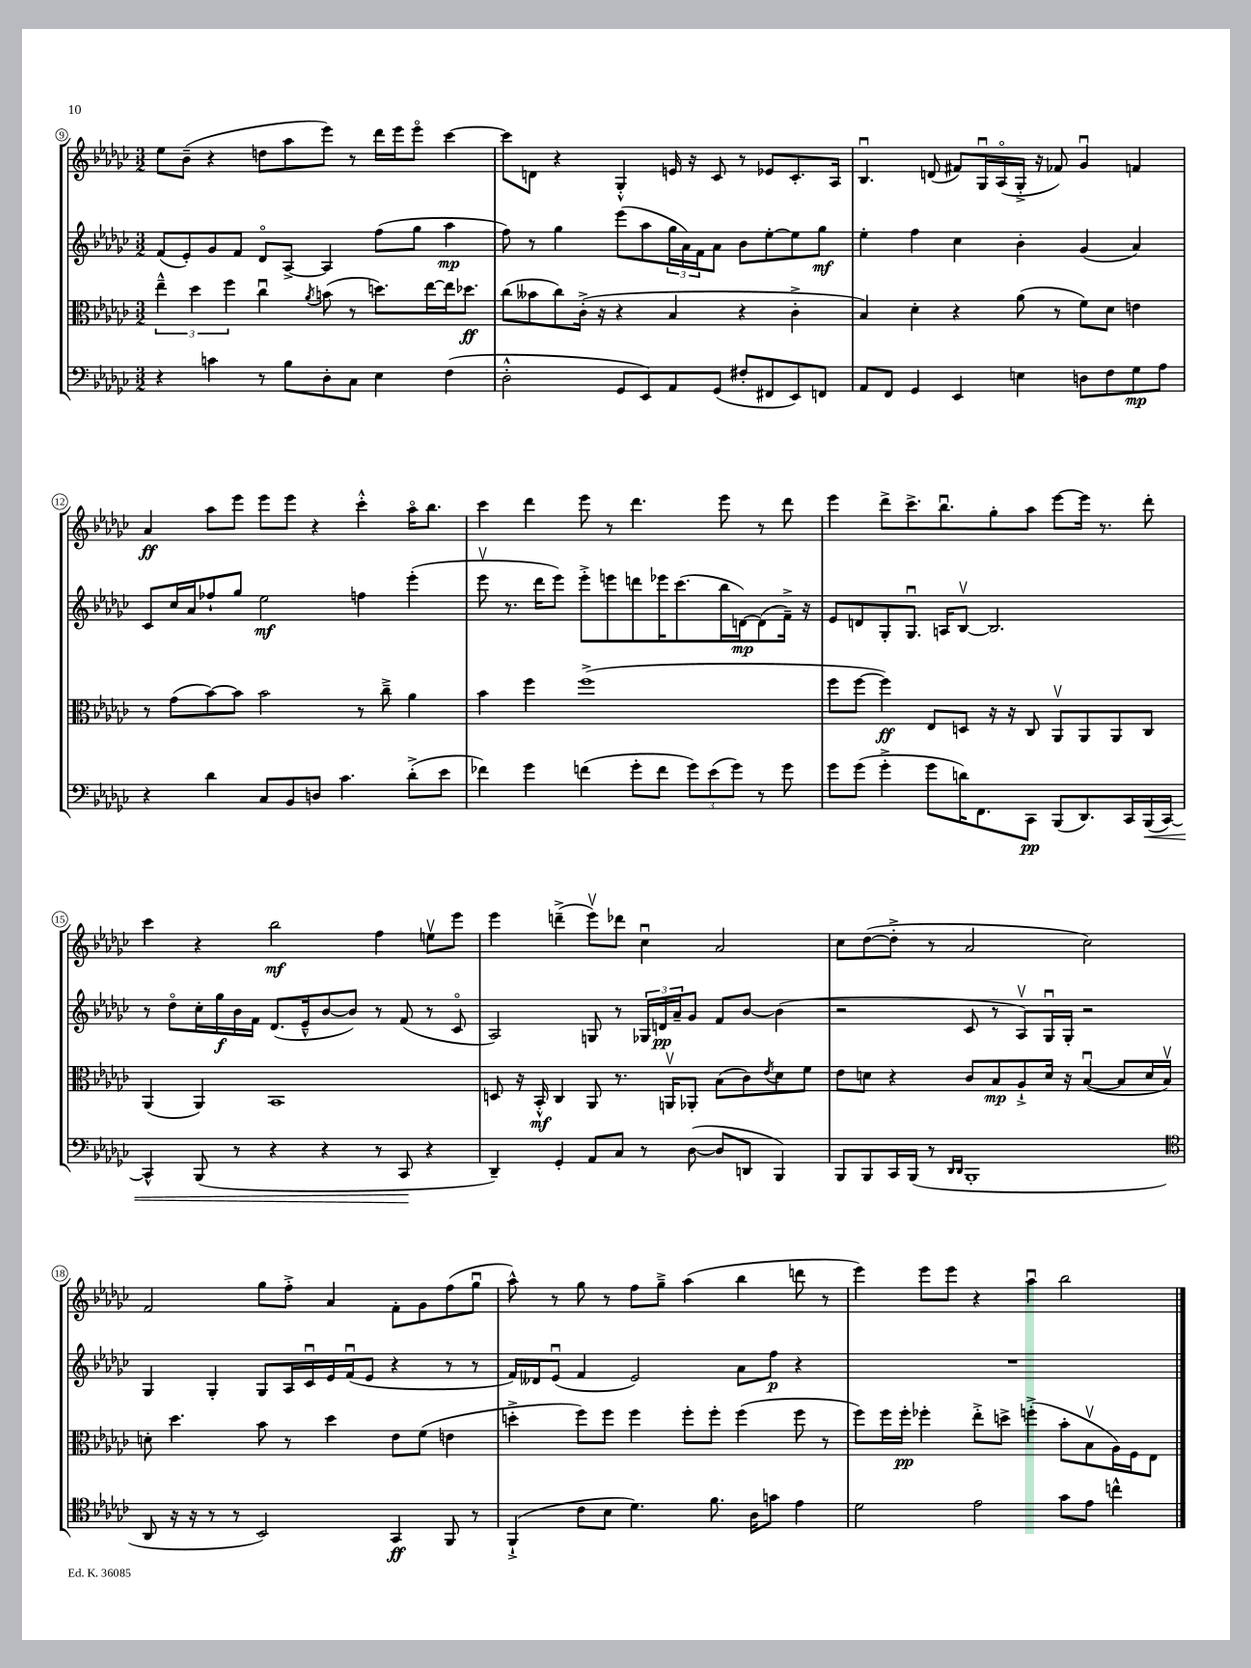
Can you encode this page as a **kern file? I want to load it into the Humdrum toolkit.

**kern	**dynam	**kern	**dynam	**kern	**dynam	**kern	**dynam
*part4	*part4	*part3	*part3	*part2	*part2	*part1	*part1
*staff4	*staff4	*staff3	*staff3	*staff2	*staff2	*staff1	*staff1
*clefF4	*	*clefC3	*	*clefG2	*	*clefG2	*
*k[b-e-a-d-g-c-]	*	*k[b-e-a-d-g-c-]	*	*k[b-e-a-d-g-c-]	*	*k[b-e-a-d-g-c-]	*
*M3/2	*	*M3/2	*	*M3/2	*	*M3/2	*
=9	=9	=9	=9	=9	=9	=9	=9
4r	.	6ee-~^^\	.	(8f/L	.	8ee-\L	.
.	.	.	.	8e-'/)	.	(8b-~\J	.
.	.	6dd-\	.	.	.	.	.
4cn\	.	.	.	8g-/	.	4r	.
.	.	6ff\	.	.	.	.	.
.	.	.	.	8f/J	.	.	.
8r	.	4cc-u\	.	8d-/L	.	8ddn\L	.
8B-\L	.	.	.	[8A-^/J	.	8aa-\	.
.	.	8qa-/	.	.	.	.	.
8D-'\	.	(8bn\	.	4A-/]	.	8eee-\J)	.
8C-\J	.	8r	.	.	.	8r	.
4E-\	.	8.ddn\L)	.	(8ff\L	.	16ddd-\LL	.
.	.	.	.	.	.	16eee-\J	.
.	.	.	.	8gg-\J	.	8eee-\J	.
.	.	[16ee-\L	.	.	.	.	.
(4F\	.	16ee-\J]	.	4aa-\	mp	[4ccc-\	.
.	.	8.dd-X\J	ff	.	.	.	.
=10	=10	=10	=10	=10	=10	=10	=10
2D-'^^\	.	(8cc-\L	.	8ff\)	.	8ccc-\L]	.
.	.	8b--X\	.	8r	.	8dn\J	.
.	.	8cc-\)	.	4gg-\	.	4r	.
.	.	(16c-'^\Jk	.	.	.	.	.
.	.	16r	.	.	.	.	.
8GG-/L	.	4r	.	(8eee-\L	.	4G-'^^/	.
8EE-/)	.	.	.	8aa-\	.	.	.
8AA-/	.	4B-/	.	24gg-\L	.	16en/	.
.	.	.	.	24a-\)	.	.	.
.	.	.	.	.	.	16r	.
.	.	.	.	24f\J	.	.	.
(8GG-/J	.	.	.	8a-\J	.	8c-/	.
8F#X'/L	.	4r	.	8b-\L	.	8r	.
8FF#X/	.	.	.	[8ee-'\	.	8e-X/L	.
8EE-/)	.	4c-'^\	.	8ee-\]	.	8.c-'/	.
8FFn/J	.	.	.	8gg-\J	mf	.	.
.	.	.	.	.	.	16A-/Jk	.
=11	=11	=11	=11	=11	=11	=11	=11
8AA-/L	.	4B-/)	.	4ee-'\	.	4.B-u/	.
8FF/J	.	.	.	.	.	.	.
4GG-/	.	4d-'\	.	4ff\	.	.	.
.	.	.	.	.	.	(8dn/	.
4EE-/	.	4r	.	4cc-\	.	8f#X/L)	.
.	.	.	.	.	.	16G-u/L	.
.	.	.	.	.	.	(16A-/	.
4En\	.	(8a-\	.	4b-'\	.	16G-'^/JJ	.
.	.	.	.	.	.	16r	.
.	.	8r	.	.	.	8f-X/)	.
8Dn\L	.	8f\L)	.	(4g-/	.	4g-u/	.
8F\	.	8d-\J	.	.	.	.	.
8G-\	mp	4en\	.	4a-/)	.	4fn/	.
8A-\J	.	.	.	.	.	.	.
!!LO:LB:g=z
=12	=12	=12	=12	=12	=12	=12	=12
4r	.	8r	.	8c-/L	.	4a-/	ff
.	.	(8g-\L	.	16cc-/L	.	.	.
.	.	.	.	16a-/J	.	.	.
4d-\	.	[8b-\)	.	8ff-X`/	.	8aa-\L	.
.	.	8b-\J]	.	8gg-/J	.	8eee-\J	.
8C-/L	.	2b-\	.	2ee-\	mf	8eee-\L	.
8BB-/	.	.	.	.	.	8eee-\J	.
8Dn/J	.	.	.	.	.	4r	.
4.c-\	.	.	.	.	.	.	.
.	.	8r	.	4ffn\	.	4ccc-'^^\	.
.	.	8cc-~^\	.	.	.	.	.
(8d-'^\L	.	4a-\	.	(4eee-'\	.	16aa-\KL	.
.	.	.	.	.	.	8.bb-\J	.
8e-\J	.	.	.	.	.	.	.
=13	=13	=13	=13	=13	=13	=13	=13
4f-X\)	.	4b-\	.	8eee-v\	.	4ccc-\	.
.	.	.	.	8.r	.	.	.
4g-\	.	4ff\	.	.	.	4ddd-\	.
.	.	.	.	16ddd-\KL	.	.	.
.	.	.	.	8eee-\J)	.	.	.
(4fn\	.	(1ff^	.	8eee-'^\L	.	8eee-\	.
.	.	.	.	8eeen\	.	8r	.
8g-'\L	.	.	.	8dddn\	.	4.ddd-\	.
8f\J	.	.	.	16eee-X\K	.	.	.
.	.	.	.	(8.ccc-\	.	.	.
12g-\L)	.	.	.	.	.	.	.
(12e-\	.	.	.	.	.	.	.
.	.	.	.	16bb-\L	.	8eee-\	.
12g-\J)	.	.	.	.	.	.	.
.	.	.	.	[16dn\J)	mp	.	.
8r	.	.	.	(8d\]	.	8r	.
8g-\	.	.	.	16f~^\Jk)	.	8ddd-\	.
.	.	.	.	16r	.	.	.
=14	=14	=14	=14	=14	=14	=14	=14
8g-\L	.	8ff\L	.	8e-/L	.	4eee-\	.
(8g-\J	.	[8ff\J	.	8dn/	.	.	.
4g-'^\	.	4ff\])	ff	8G-'/	.	8ddd-^\L	.
.	.	.	.	8.G-u/J	.	8.ccc-^\	.
8g-\L	.	8E-/L	.	.	.	.	.
.	.	.	.	16An/KL	.	8.bb-u\	.
16dn\K)	.	8Dn/J	.	[8B-v/J	.	.	.
8.FF\	.	.	.	.	.	.	.
.	.	16r	.	2.B-/]	.	8gg-'\	.
.	.	16r	.	.	.	.	.
8CC-\J	pp	8C-/	.	.	.	8aa-\J	.
(8BBB-/L	.	8AA-v/L	.	.	.	[8eee-\L	.
8.DD-/)	.	8AA-/	.	.	.	16eee-\Jk]	.
.	.	.	.	.	.	8.r	.
.	.	8AA-/	.	.	.	.	.
16CC-/L	.	.	.	.	.	.	.
!	!LO:HP:b	!	!	!	!	!	!
(16BBB-/	<	8C-/J	.	.	.	8ddd-'\	.
[16CC-/JJ)	.	.	.	.	.	.	.
!!LO:LB:g=z
=15	=15	=15	=15	=15	=15	=15	=15
4CC-^^/]	.	(4AA-/	.	8r	.	4ccc-\	.
.	.	.	.	8dd-\L	.	.	.
(8BBB-/	.	4AA-/)	.	16cc-'\L	.	4r	.
.	.	.	.	16gg-\	f	.	.
8r	.	.	.	16b-\	.	.	.
.	.	.	.	16f\JJ	.	.	.
4r	.	1BB-	.	(8.d-/L	.	2bb-\	mf
.	.	.	.	16e-~^^/k	.	.	.
4r	.	.	.	[8b-/	.	.	.
.	.	.	.	8b-/J])	.	.	.
8r	.	.	.	8r	.	4ff\	.
8CC-/	.	.	.	(8f/	.	.	.
4r	[	.	.	8r	.	8eenv\L	.
.	.	.	.	8c-/	.	8eee-\J	.
=16	=16	=16	=16	=16	=16	=16	=16
4DD-~/)	.	8Dn/	.	2A-/)	.	4eee-\	.
.	.	16r	.	.	.	.	.
.	.	16BB-'^^/	mf	.	.	.	.
4GG-'/	.	4C-/	.	.	.	(4dddn~^\	.
8AA-/L	.	8AA-/	.	8Gn/	.	8eee-v\L)	.
8C-/J	.	8.r	.	8r	.	8ddd-X\J	.
8r	.	.	.	24G-X/LL	.	4cc-u\	.
.	.	.	.	24dn/	pp	.	.
.	.	16AAnv/KL	.	.	.	.	.
.	.	.	.	24a-~/J	.	.	.
([8D-\	.	8AA-X'/J	.	8g-/J	.	.	.
8D-/L]	.	(8B-\L	.	8f/L	.	2a-/	.
8DDn/J	.	8c-\)	.	[8b-/J	.	.	.
.	.	8qe-/	.	.	.	.	.
4BBB-/)	.	8d-\	.	(4b-\]	.	.	.
.	.	8f\J	.	.	.	.	.
=17	=17	=17	=17	=17	=17	=17	=17
8BBB-/L	.	8e-\L	.	2r	.	8cc-\L	.
8BBB-/	.	8dn\J	.	.	.	([8dd-\	.
16CC-/L	.	4r	.	.	.	8dd-'^\J]	.
(16BBB-/JJ	.	.	.	.	.	.	.
8r	.	.	.	.	.	8r	.
16qqDD-/LL	.	.	.	.	.	.	.
16qqDD-/JJ	.	.	.	.	.	.	.
1BBB-'	.	8c-/L	.	8c-/	.	2a-/	.
.	.	8B-/	mp	8r	.	.	.
.	.	8A-`^/	.	8A-v/L)	.	.	.
.	.	16d/Jk	.	16G-u/L	.	.	.
.	.	16r	.	16G-'/JJ	.	.	.
.	.	([4B-u/	.	2r	.	2cc-\)	.
.	.	8B-/L]	.	.	.	.	.
.	.	16d/L	.	.	.	.	.
.	.	16B-v/JJ)	.	.	.	.	.
!!LO:LB:g=z
=18	=18	=18	=18	=18	=18	=18	=18
*clefC4	*	*	*	*	*	*	*
8AA-/	.	8dn'\	.	4G-/	.	2f/	.
16r	.	4.dd-\	.	.	.	.	.
16r	.	.	.	.	.	.	.
8r	.	.	.	4G-'/	.	.	.
8r	.	.	.	.	.	.	.
2BB-/)	.	8b-\	.	8G-/L	.	8gg-\L	.
.	.	8r	.	16A-/L	.	8ff'^\J	.
.	.	.	.	16c-u/	.	.	.
.	.	4dd-\	.	16e-/	.	4a-/	.
.	.	.	.	(16fu/J	.	.	.
.	.	.	.	8e-/J	.	.	.
4GG-/	ff	8e-\L	.	4r	.	8f'\L	.
.	.	(8f\J	.	.	.	8g-\	.
8FF/	.	4en\	.	8r	.	(8ff\	.
8r	.	.	.	8r	.	8gg-u\J	.
=19	=19	=19	=19	=19	=19	=19	=19
(4FF`^/	.	4ddn'^\	.	16f/LL)	.	8aa-^^\)	.
.	.	.	.	16d--X/J	.	.	.
.	.	.	.	(8e-u/J	.	8r	.
8c-\L	.	8ff\L)	.	4f/	.	8gg-\	.
8B-\J	.	8ff\J	.	.	.	8r	.
4.d-\)	.	4ff\	.	2e-/)	.	8ff\L	.
.	.	.	.	.	.	8gg-~^\J	.
.	.	8ff'\L	.	.	.	(4aa-\	.
8.f\	.	8ff'\J	.	.	.	.	.
.	.	(4ff\	.	8a-\L	.	4bb-\	.
16A-\KL	.	.	.	.	.	.	.
8gn\J	.	.	.	8ff\J	p	.	.
4e-\	.	8ff\	.	4r	.	8dddn\	.
.	.	8r	.	.	.	8r	.
=20	=20	=20	=20	=20	=20	=20	=20
2d-\	.	8ff\L)	.	1.r	.	4eee-\)	.
.	.	16ff\L	.	.	.	.	.
.	.	16ff'\JJ	pp	.	.	.	.
.	.	4ff-X'\	.	.	.	8eee-\L	.
.	.	.	.	.	.	8eee-\J	.
2e-\	.	8ee-'^\L	.	.	.	4r	.
.	.	8ddn^\J	.	.	.	.	.
.	.	(4ffn'^\	.	.	.	4aa-u\	.
8g-\L	.	8b-'\L	.	.	.	2bb-\	.
8e-\J	.	8B-v\	.	.	.	.	.
4ccn^^\	.	16A-\L)	.	.	.	.	.
.	.	16F\J	.	.	.	.	.
.	.	8E-\J	.	.	.	.	.
==	==	==	==	==	==	==	==
*-	*-	*-	*-	*-	*-	*-	*-
